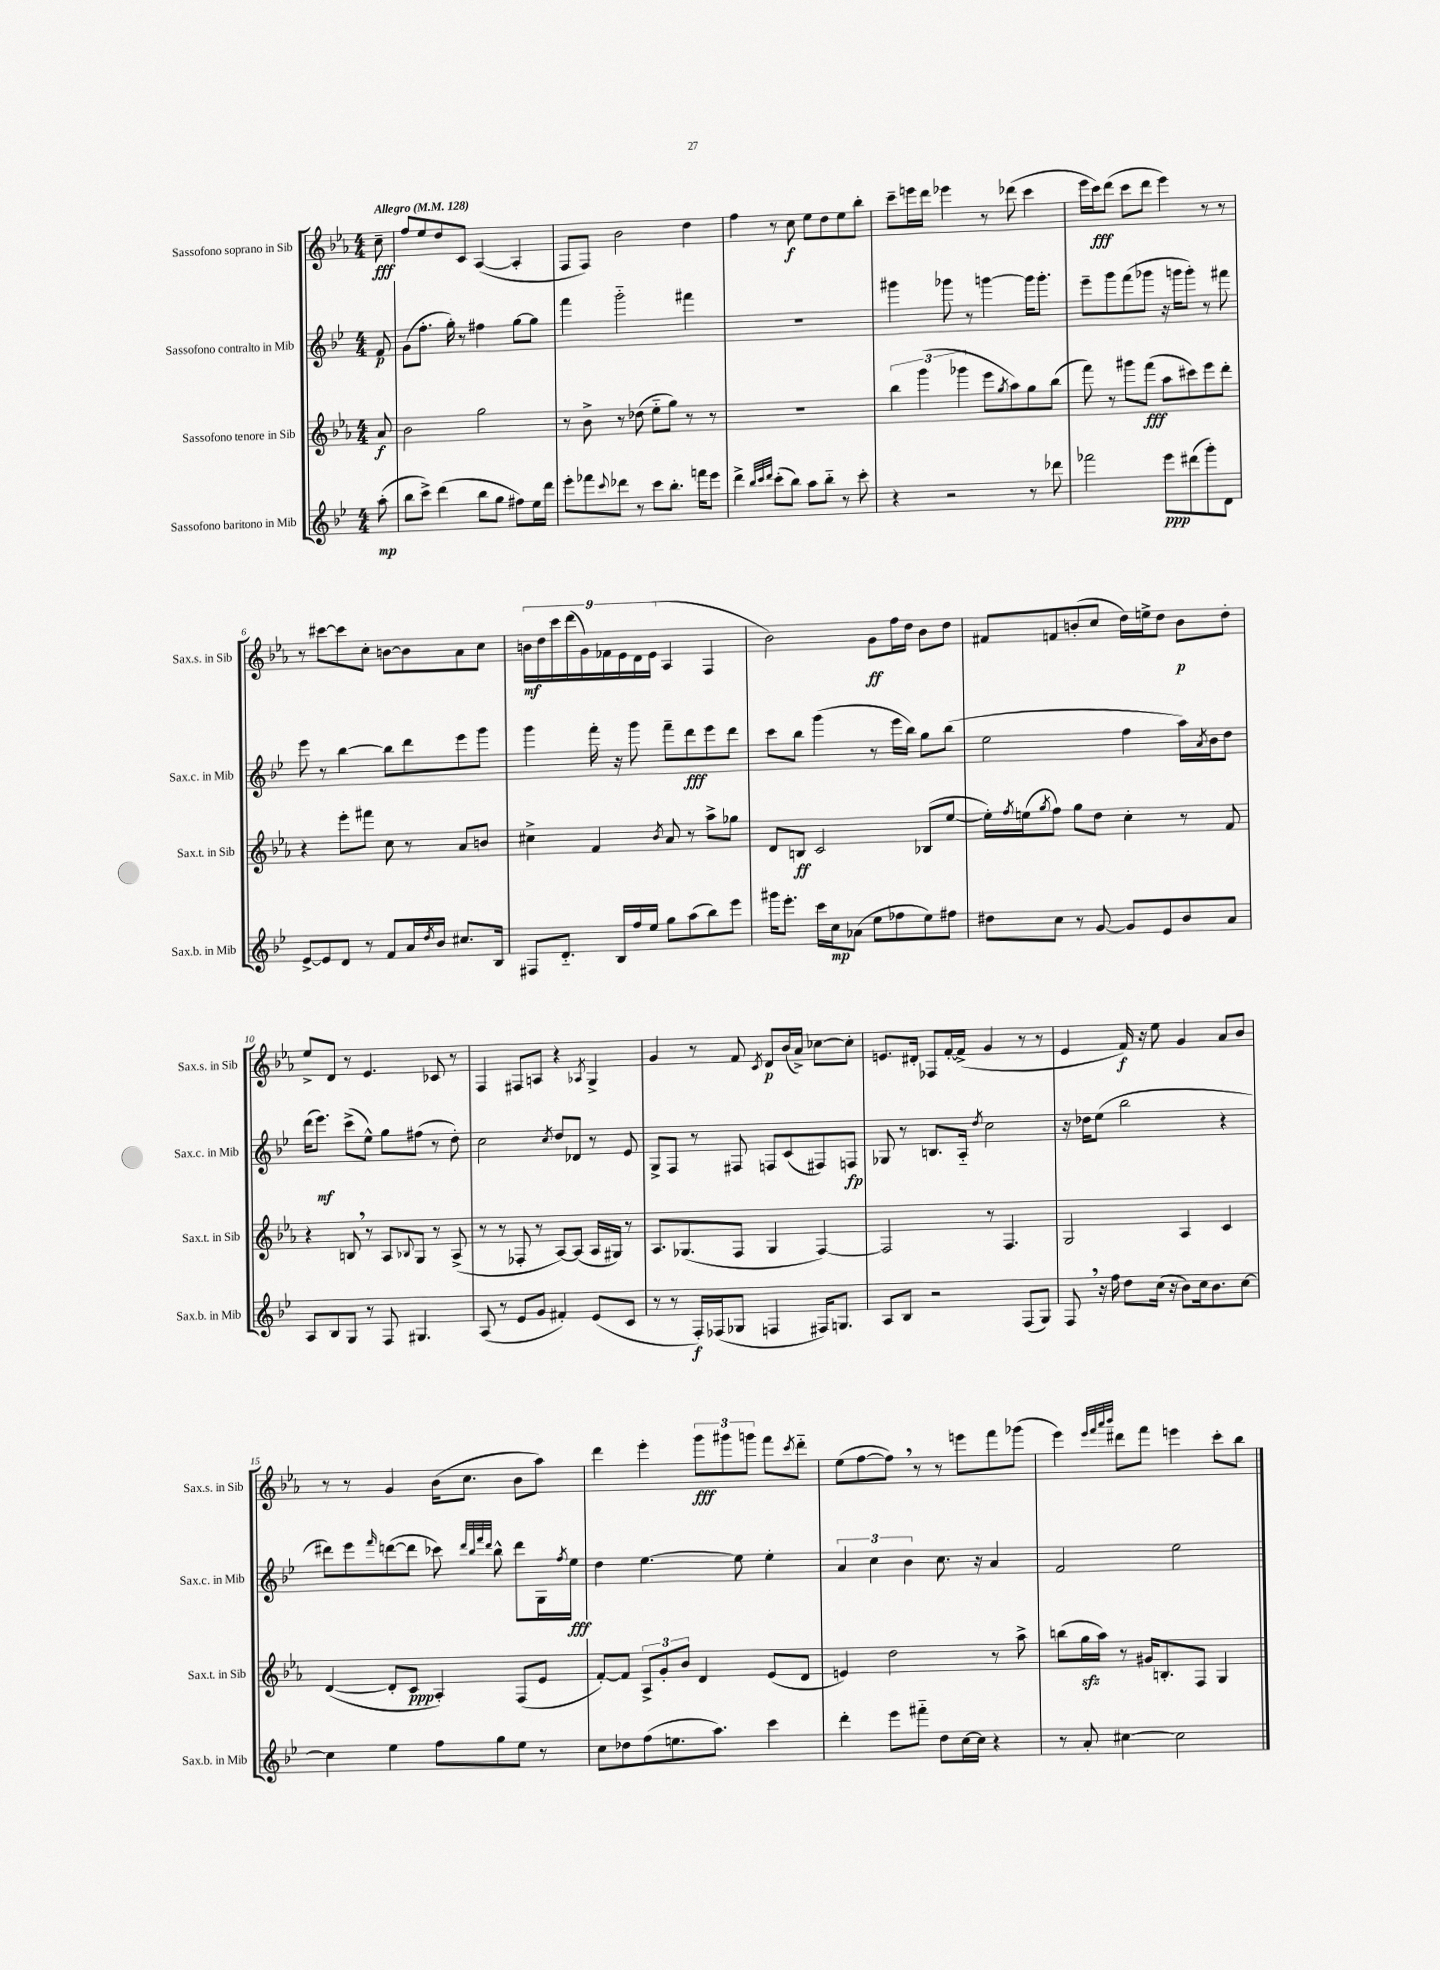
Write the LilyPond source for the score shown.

<<
\new StaffGroup <<
\new Staff = "s0" \with { instrumentName = "Sassofono soprano in Sib" shortInstrumentName = "Sax.s. in Sib" } {
    \clef treble \key ees \major \numericTimeSignature \time 4/4 \partial 8 \tempo "Allegro" 4 = 128
    c''8--\fff |
    f''8 ees''8 d''8 c'8 aes4~( aes4-. |
    f8 f8) bes'2 d''4 |
    f''4 r8 c''8\f ees''8 d''8 ees''8 bes''8-. |
    c'''8-- e'''16 d'''16 ees'''4 r8 des'''8( c'''4 |
    ees'''16 c'''16\fff) d'''8( c'''8 d'''8 ees'''4) r8 r8 |
    r8 cis'''8~ cis'''8 c''8-. b'8~ b'8 aes'8 c''8 |
    \tuplet 9/8 { b'16\mf d''16 c'''16 d'''16( g'16) fes'16 ees'16 d'16 ees'16( } aes4 f4 |
    bes'2) g'8\ff f''16 d''16 bes'8 d''8 |
    fis'8 f'8 b'8-.( c''8 d''16) e''16-> d''8 b'8\p d''8-. |
    ees''8-> d'8 r8 ees'4. ces'8 r8 |
    f4 fis8 a8 r4 \acciaccatura { aes8 } g4-> |
    g'4 r8 f'8 \acciaccatura { c'8 } d'8\p bes'16( aes'16->) ces''8~ ces''8-. |
    e'8. dis'16-. fes8 f'16~-. f'16->( g'4 r8 r8 |
    ees'4 f'16\f) r16 ees''8 g'4 aes'8 bes'8 |
    r8 r8 g'4 bes'16( c''8. bes'8 aes''8) |
    d'''4 ees'''4-. \tuplet 3/2 { g'''8\fff gis'''8 g'''8 } f'''8 \acciaccatura { c'''8 } d'''8-_ |
    ees''8( f''8~ f''8) \breathe r8 r8 e'''8 f'''8 ges'''8( |
    ees'''4) \grace { ees'''32 f'''32 aes'''32 bes'''32 } dis'''8 f'''8 e'''4 c'''8-. bes''8 \bar "|." |
}
\new Staff = "s1" \with { instrumentName = "Sassofono contralto in Mib" shortInstrumentName = "Sax.c. in Mib" } {
    \clef treble \key bes \major \numericTimeSignature \time 4/4 \partial 8
    f'8\p |
    g'8( f''8.-. g''16-.) r8 fis''4 g''8~ g''8 |
    f'''4 g'''2-_ fis'''4 |
    R1 |
    gis'''4 ges'''8 r8 g'''4~ g'''16 g'''8.-. |
    ees'''8-- g'''8 f'''8( ges'''8 r16 g'''16 g'''8-.) r8 fis'''8 |
    ees'''8 r8 bes''4~ bes''8 d'''8 ees'''8 g'''8 |
    g'''4 f'''16-. r16 g'''8 f'''8-- d'''8\fff ees'''8 d'''8 |
    c'''8 bes''8 g'''4( r8 ees'''16 bes''16) g''8 bes''8( |
    ees''2 f''4 a''16) \acciaccatura { a'8 } bes'16 d''8 |
    d'''16( ees'''8.\mf) c'''8->( ees''8-^) g''8 fis''8( r8 d''8-.) |
    c''2 \acciaccatura { c''8 } d''8 des'8 r8 ees'8 |
    g8-> f8 r8 fis8 f8 c'8( fis8) f8\fp |
    ges8 r8 b8. a16-_ \acciaccatura { d''8 } c''2 |
    r16 des''16 ees''8( bes''2 r4 |
    dis'''8) ees'''8 \grace { f'''16 } d'''8~( d'''8 ces'''8) \grace { d'''32 bes''32 f'''32 d'''32 } bes''8-^ d'''8 g16 \acciaccatura { f''8 } ees''16\fff |
    d''4 ees''4.~ ees''8 ees''4-. |
    \tuplet 3/2 { a'4 c''4 bes'4 } c''8. r16 a'4 |
    f'2 ees''2 \bar "|." |
}
\new Staff = "s2" \with { instrumentName = "Sassofono tenore in Sib" shortInstrumentName = "Sax.t. in Sib" } {
    \clef treble \key ees \major \numericTimeSignature \time 4/4 \partial 8
    aes'8\f |
    bes'2 g''2 |
    r8 bes'8-> r8 des''8( ees''8-_ g''8) r8 r8 |
    R1 |
    \tuplet 3/2 { bes''4 g'''4( ges'''4 } ees'''8 \acciaccatura { g''8 } aes''8) g''8 bes''8( |
    f'''8) r8 gis'''8 f'''8\fff( aes''8 cis'''8) ees'''8 d'''8-. |
    r4 ees'''8-. fis'''8 c''8 r8 aes'8 b'8 |
    cis''4-> f'4 \acciaccatura { bes'8 } aes'8 r8 aes''8-> ges''8 |
    d'8 b8\ff c'2 bes8( ees''8~ |
    ees''16-.) \acciaccatura { f''8 } e''16( \acciaccatura { g''8 } f''8) g''8 d''8 c''4-. r8 f'8 |
    r4 b8 \breathe r8 aes8 \appoggiatura { bes8 } g8 r8 aes8->( |
    r8 r8 fes8-. r8 aes8~) aes8( aes16 gis16) r8 |
    aes8. ges8.( f8 ges4 f4~) |
    f2 r8 f4. |
    g2 aes4 c'4 |
    d'4~( d'8-. c'8\ppp aes4-.) f8( ees'8 |
    f'8~-.) f'8 \tuplet 3/2 { aes8-> g'8-. bes'8 } d'4 ees'8( d'8 |
    e'4) d''2 r8 aes''8-> |
    b''8( g''16\sfz aes''16) r8 gis'16 b8.-. f8 g4 \bar "|." |
}
\new Staff = "s3" \with { instrumentName = "Sassofono baritono in Mib" shortInstrumentName = "Sax.b. in Mib" } {
    \clef treble \key bes \major \numericTimeSignature \time 4/4 \partial 8
    a''8-.\mp( |
    bes''8 c'''8->) d'''4( bes''8 g''8 fis''8) ees''16 d'''16 |
    ees'''8-. fes'''8 \appoggiatura { c'''8 } des'''8 r8 c'''8 bes''8.-. f'''16 ees'''8 |
    d'''4-> \grace { bes''32 c'''32 d'''32 } c'''8-.( bes''8) a''8 bes''8-_ r8 c'''8-. |
    r4 r2 r8 des'''8 |
    fes'''2 ees'''8\ppp dis'''8( g'''8-.) d'8 |
    ees'8~-> ees'8 d'8 r8 f'8 a'16 \acciaccatura { d''8 } bes'16 cis''8. bes16 |
    fis8 d'8.-_ bes16 f''16 ees''16 g''8 a''8( bes''8) ees'''8 |
    gis'''16 ees'''8.-. c'''16 c''16\mp aes'8( ees''8 fes''8 ees''8) fis''8 |
    dis''8 c''8 r8 g'8~ g'8 ees'8 bes'8 a'8 |
    a8 bes8 g8 r8 f8 gis4. |
    a8( r8 ees'8 g'8 fis'4-.) ees'8( c'8 |
    r8 r8 f16-.\f) fes16( ges8 f4 fis16) g8. |
    a8 bes8 r2 f8( g8) |
    f8 \breathe r16 f''16 d''8 c''16( r16 bes'8) c''16 bes'8. c''8~ |
    c''4 ees''4 f''8 g''8 ees''8 r8 |
    c''8 des''8 f''8( e''8. a''8.) c'''4 |
    d'''4-. ees'''8 fis'''8-_ d''8 c''16~ c''16 r4 |
    r8 a'8-. cis''4~ cis''2 \bar "|." |
}
>>
>>
